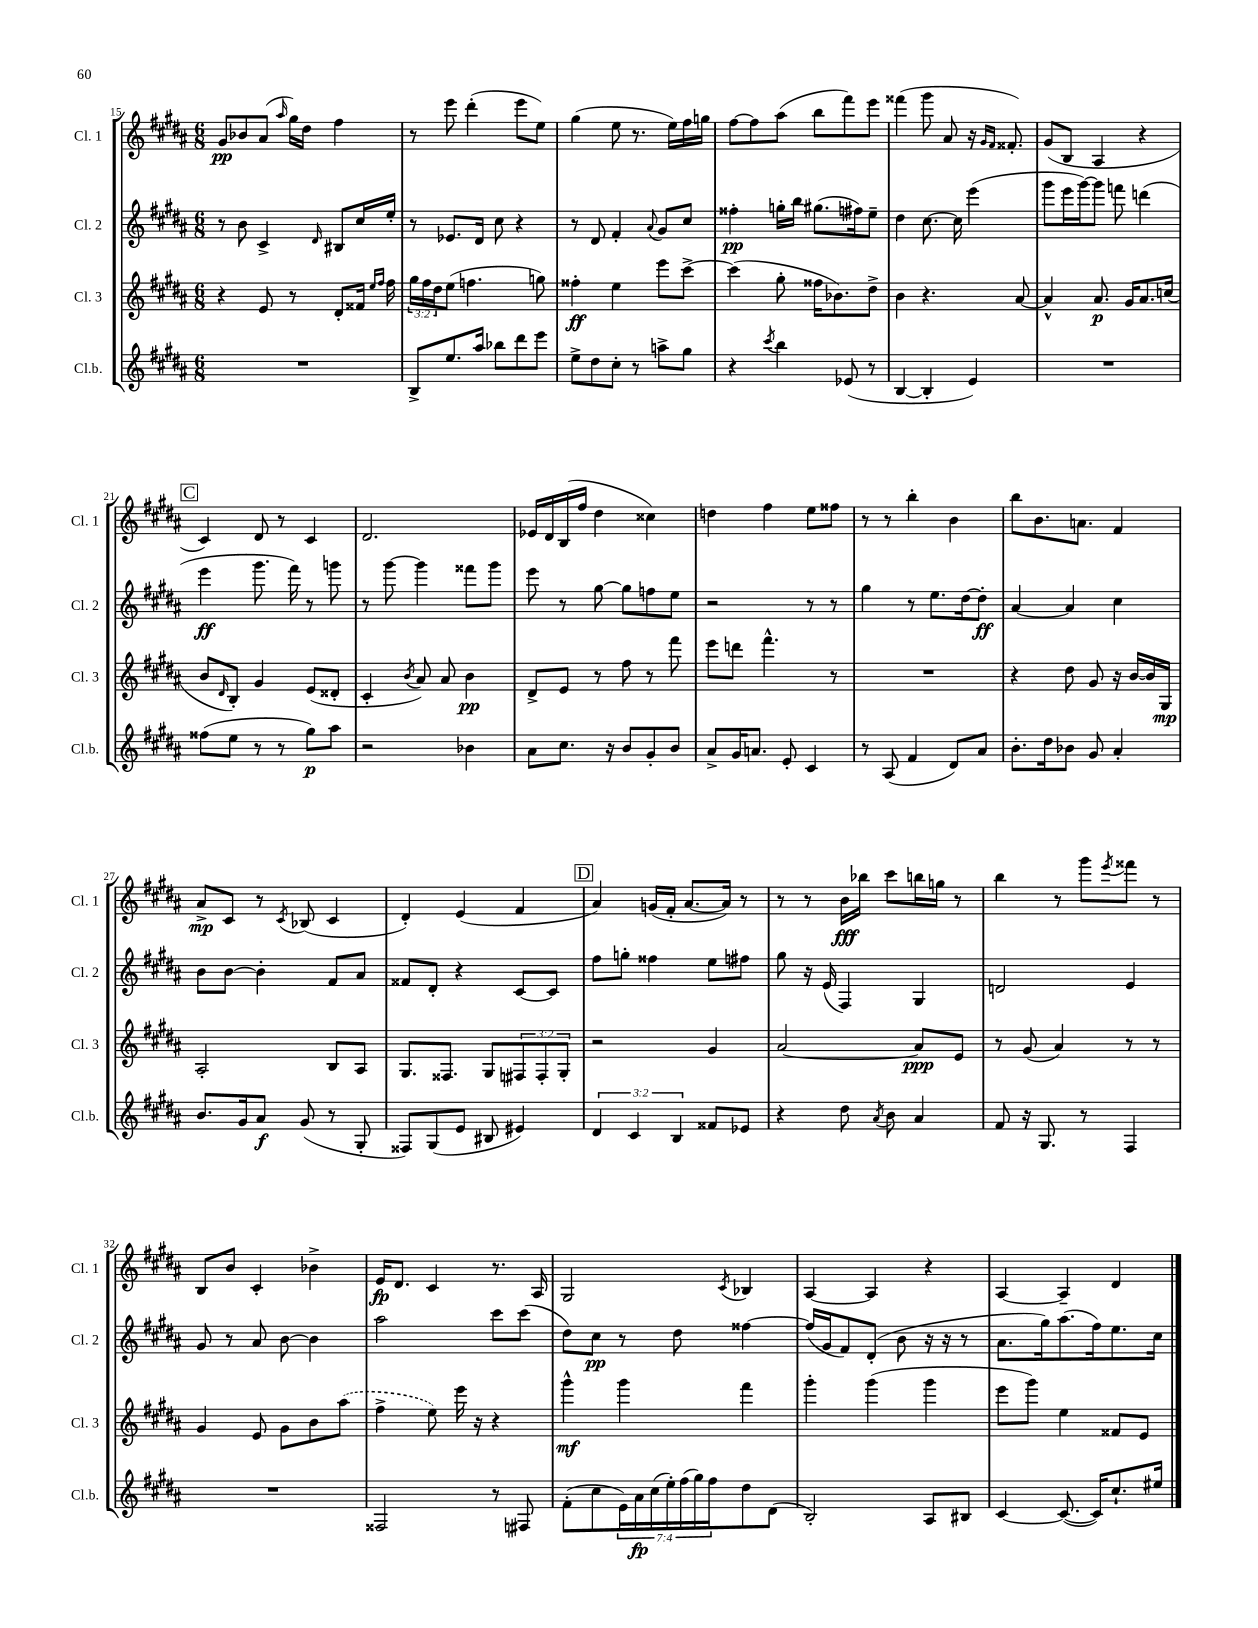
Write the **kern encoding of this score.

**kern	**dynam	**kern	**dynam	**kern	**dynam	**kern	**dynam
*part4	*part4	*part3	*part3	*part2	*part2	*part1	*part1
*staff4	*staff4	*staff3	*staff3	*staff2	*staff2	*staff1	*staff1
*I"Cl.b.	*	*I"Cl. 3	*	*I"Cl. 2	*	*I"Cl. 1	*
*I'Cl.b.	*	*I'Cl. 3	*	*I'Cl. 2	*	*I'Cl. 1	*
*clefG2	*	*clefG2	*	*clefG2	*	*clefG2	*
*k[f#c#g#d#a#]	*	*k[f#c#g#d#a#]	*	*k[f#c#g#d#a#]	*	*k[f#c#g#d#a#]	*
*M6/8	*	*M6/8	*	*M6/8	*	*M6/8	*
=15	=15	=15	=15	=15	=15	=15	=15
2.r	.	4r	.	8r	.	8g#/L	pp
.	.	.	.	8b\	.	8b-X/	.
.	.	8e/	.	4c#^/	.	(8a#/J	.
.	.	.	.	.	.	16qqaa#/	.
.	.	8r	.	.	.	16gg#\LL)	.
.	.	.	.	.	.	16dd#\JJ	.
.	.	.	.	16qqd#/	.	.	.
.	.	8d#'/L	.	8B#X/L	.	4ff#\	.
.	.	16f##X/Jk	.	16cc#/L	.	.	.
.	.	16qqee/LL	.	.	.	.	.
.	.	16qqff#/JJ	.	.	.	.	.
.	.	16ff#\	.	16ee'/JJ	.	.	.
=16	=16	=16	=16	=16	=16	=16	=16
8B^/L	.	24gg#\LL	.	8r	.	8r	.
.	.	24ff#\	.	.	.	.	.
.	.	24dd#\J	.	.	.	.	.
8.ee/	.	(8ee\J	.	8.e-X/L	.	8eee\	.
.	.	4.ffn\	.	.	.	(4ddd#'\	.
16aa#/Jk	.	.	.	16d#/Jk	.	.	.
8bb-X\L	.	.	.	8cc#\	.	.	.
8ddd#\	.	.	.	4r	.	8eee\L	.
8eee\J	.	8ggn\)	.	.	.	8ee\J)	.
=17	=17	=17	=17	=17	=17	=17	=17
8ee^\L	.	4ff##X'\	ff	8r	.	(4gg#\	.
8dd#\	.	.	.	8d#/	.	.	.
8cc#'\J	.	4ee\	.	4f#'/	.	8ee\	.
8r	.	.	.	.	.	8.r	.
.	.	.	.	8qqa#/	.	.	.
8aan^\L	.	8eee\L	.	8g#/L	.	.	.
.	.	.	.	.	.	16ee\LL)	.
8gg#\J	.	[8ccc#^\J	.	8cc#/J	.	16ff#\	.
.	.	.	.	.	.	16ggn\JJ	.
=18	=18	=18	=18	=18	=18	=18	=18
4r	.	(4ccc#\]	.	4ff##X'\	pp	[8ff#\L	.
.	.	.	.	.	.	8ff#\]	.
8qccc#/	.	.	.	.	.	.	.
4bb\	.	8gg#'\	.	16ggn'\LL	.	(8aa#\J	.
.	.	.	.	16bb\JJ	.	.	.
.	.	16ff##X\KL	.	(8.gg#X\L	.	8bb\L	.
.	.	8.b-X\)	.	.	.	.	.
(8e-X/	.	.	.	.	.	8fff#\)	.
.	.	.	.	16ff#X\k)	.	.	.
8r	.	8dd#^\J	.	8ee~\J	.	8eee\J	.
=19	=19	=19	=19	=19	=19	=19	=19
[4B/	.	4b\	.	4dd#\	.	(4fff##X\	.
4B'/]	.	4.r	.	[8.cc#\	.	8ggg#\	.
.	.	.	.	.	.	8a#/	.
.	.	.	.	16cc#\]	.	.	.
4e/)	.	.	.	(4eee\	.	16r	.
.	.	.	.	.	.	16qqg#/LL	.
.	.	.	.	.	.	16qqf#/JJ	.
.	.	.	.	.	.	8.f##X'/)	.
.	.	[8a#/	.	.	.	.	.
=20	=20	=20	=20	=20	=20	=20	=20
2.r	.	4a#^^/]	.	8ggg#\L	.	(8g#/L	.
.	.	.	.	16eee\L	.	8B/J	.
.	.	.	.	[16ggg#\J)	.	.	.
.	.	8.a#/	p	8ggg#\J]	.	4A#/	.
.	.	.	.	8fffn\	.	.	.
.	.	16g#/KL	.	.	.	.	.
.	.	8.a#/	.	(4dddn\	.	4r	.
.	.	(16ccn/Jk	.	.	.	.	.
!!LO:LB:g=z
!!LO:REH:place=s1:t=C
=21	=21	=21	=21	=21	=21	=21	=21
(8ff##X\L	.	8b/L	.	4eee\	ff	4c#/)	.
.	.	16qqd#/	.	.	.	.	.
8ee\J	.	8B'/J)	.	.	.	.	.
8r	.	4g#/	.	8.ggg#\	.	8d#/	.
8r	.	.	.	.	.	8r	.
.	.	.	.	16fff#\)	.	.	.
8gg#\L)	p	(8e/L	.	8r	.	4c#/	.
8aa#\J	.	8d##X'/J	.	8gggn\	.	.	.
=22	=22	=22	=22	=22	=22	=22	=22
2r	.	4c#'/	.	8r	.	2.d#/	.
.	.	.	.	[8ggg#\	.	.	.
.	.	8qb/	.	.	.	.	.
.	.	8a#/)	.	4ggg#\]	.	.	.
.	.	8a#/	.	.	.	.	.
4b-X\	.	4b\	pp	8fff##X\L	.	.	.
.	.	.	.	8ggg#\J	.	.	.
=23	=23	=23	=23	=23	=23	=23	=23
8a#\L	.	8d#^/L	.	8eee\	.	16e-X/LL	.
.	.	.	.	.	.	16d#/	.
8.cc#\J	.	8e/J	.	8r	.	(16B/	.
.	.	.	.	.	.	16ff#/JJ	.
.	.	8r	.	[8gg#\	.	4dd#\	.
16r	.	.	.	.	.	.	.
8b/L	.	8ff#\	.	8gg#\L]	.	.	.
8g#'/	.	8r	.	8ffn\	.	4cc##X\)	.
8b/J	.	8fff#\	.	8ee\J	.	.	.
=24	=24	=24	=24	=24	=24	=24	=24
8a#^/L	.	8eee\L	.	2r	.	4ddn\	.
16g#/K	.	8dddn\J	.	.	.	.	.
8.an/J	.	.	.	.	.	.	.
.	.	4.fff#^^\	.	.	.	4ff#\	.
8e'/	.	.	.	.	.	.	.
4c#/	.	.	.	8r	.	8ee\L	.
.	.	8r	.	8r	.	8ff##X\J	.
=25	=25	=25	=25	=25	=25	=25	=25
8r	.	2.r	.	4gg#\	.	8r	.
(8A#/	.	.	.	.	.	8r	.
4f#/	.	.	.	8r	.	4bb'\	.
.	.	.	.	8.ee\L	.	.	.
8d#/L)	.	.	.	.	.	4b\	.
.	.	.	.	[16dd#\k	.	.	.
8a#/J	.	.	.	8dd#'\J]	ff	.	.
=26	=26	=26	=26	=26	=26	=26	=26
8.b'\L	.	4r	.	[4a#/	.	8bb\L	.
.	.	.	.	.	.	8.b\	.
16dd#\k	.	.	.	.	.	.	.
8b-X\J	.	8dd#\	.	4a#/]	.	.	.
.	.	.	.	.	.	8.an\J	.
8g#/	.	8g#/	.	.	.	.	.
4a#'/	.	16r	.	4cc#\	.	4f#/	.
.	.	[16b/LL	.	.	.	.	.
.	.	16b/]	.	.	.	.	.
.	.	16G#/JJ	mp	.	.	.	.
!!LO:LB:g=z
=27	=27	=27	=27	=27	=27	=27	=27
8.b/L	.	2A#'/	.	8b\L	.	8a#^/L	mp
.	.	.	.	[8b\J	.	8c#/J	.
16g#/k	.	.	.	.	.	.	.
8a#/J	f	.	.	4b'\]	.	8r	.
.	.	.	.	.	.	8qc#/	.
(8g#/	.	.	.	.	.	(8B-X/	.
8r	.	8B/L	.	8f#/L	.	4c#/	.
8G#'/	.	8A#/J	.	8a#/J	.	.	.
=28	=28	=28	=28	=28	=28	=28	=28
8F##X/L)	.	8.G#/L	.	8f##X/L	.	4d#'/)	.
(8G#/	.	.	.	8d#'/J	.	.	.
.	.	8.F##X/J	.	.	.	.	.
8e/J	.	.	.	4r	.	(4e/	.
8B#X/	.	8G#/L	.	.	.	.	.
4e#X/)	.	12F#X/	.	[8c#/L	.	4f#/	.
.	.	12F#'/	.	.	.	.	.
.	.	.	.	8c#/J]	.	.	.
.	.	12G#'/J	.	.	.	.	.
!!LO:REH:place=s1:t=D
=29	=29	=29	=29	=29	=29	=29	=29
6d#/	.	2r	.	8ff#\L	.	4a#/)	.
.	.	.	.	8ggn'\J	.	.	.
6c#/	.	.	.	.	.	.	.
.	.	.	.	4ff##X\	.	(16gn/LL	.
.	.	.	.	.	.	16f#'/JJ	.
6B/	.	.	.	.	.	.	.
.	.	.	.	.	.	[8.a#/L	.
8f##X/L	.	4g#/	.	8ee\L	.	.	.
.	.	.	.	.	.	16a#/Jk])	.
8e-X/J	.	.	.	8ff#X\J	.	8r	.
=30	=30	=30	=30	=30	=30	=30	=30
4r	.	[2a#/	.	8gg#\	.	8r	.
.	.	.	.	16r	.	8r	.
.	.	.	.	(16e/	.	.	.
8dd#\	.	.	.	4F#/)	.	16b\LL	fff
.	.	.	.	.	.	16bb-X\JJ	.
8qa#/	.	.	.	.	.	.	.
8b\	.	.	.	.	.	8ccc#\L	.
4a#/	.	8a#/L]	ppp	4G#/	.	16bbn\L	.
.	.	.	.	.	.	16ggn\JJ	.
.	.	8e/J	.	.	.	8r	.
=31	=31	=31	=31	=31	=31	=31	=31
8f#/	.	8r	.	2dn/	.	4bb\	.
16r	.	(8g#/	.	.	.	.	.
8.G#/	.	.	.	.	.	.	.
.	.	4a#/)	.	.	.	8r	.
8r	.	.	.	.	.	8ggg#\L	.
.	.	.	.	.	.	8qeee/	.
4F#/	.	8r	.	4e/	.	8fff##X\J	.
.	.	8r	.	.	.	8r	.
!!LO:LB:g=z
=32	=32	=32	=32	=32	=32	=32	=32
2.r	.	4g#/	.	8g#/	.	8B/L	.
.	.	.	.	8r	.	8b/J	.
.	.	8e/	.	8a#/	.	4c#'/	.
.	.	8g#\L	.	[8b\	.	.	.
.	.	8b\	.	4b\]	.	4b-X^\	.
.	.	(8aa#\J	.	.	.	.	.
=33	=33	=33	=33	=33	=33	=33	=33
2F##X/	.	4ff#^\	.	2aa#\	.	16e/KL	fp
.	.	.	.	.	.	8.d#/J	.
.	.	8ee\)	.	.	.	4c#/	.
.	.	16eee\	.	.	.	.	.
.	.	16r	.	.	.	.	.
8r	.	4r	.	8ccc#\L	.	8.r	.
8F#X/	.	.	.	(8ccc#\J	.	.	.
.	.	.	.	.	.	16A#/	.
=34	=34	=34	=34	=34	=34	=34	=34
(8f#'\L	.	4ggg#^^\	mf	8dd#\L)	.	2G#/	.
8cc#\	.	.	.	8cc#\J	pp	.	.
28e\L)	.	4ggg#\	.	8r	.	.	.
28a#\	fp	.	.	.	.	.	.
(28cc#\	.	.	.	.	.	.	.
28ee'\)	.	.	.	.	.	.	.
.	.	.	.	8dd#\	.	.	.
(28ff#\	.	.	.	.	.	.	.
28gg#\)	.	.	.	.	.	.	.
28ff#\J	.	.	.	.	.	.	.
.	.	.	.	.	.	8qc#/	.
8dd#\	.	4fff#\	.	[4ff##X\	.	4B-X/	.
(8d#\J	.	.	.	.	.	.	.
=35	=35	=35	=35	=35	=35	=35	=35
2B'/)	.	4ggg#'\	.	(16ff##/LL]	.	[4A#/	.
.	.	.	.	16g#/J	.	.	.
.	.	.	.	8f#/)	.	.	.
.	.	(4ggg#\	.	(8d#'/J	.	4A#/]	.
.	.	.	.	8b\	.	.	.
8A#/L	.	4ggg#\	.	16r	.	4r	.
.	.	.	.	16r	.	.	.
8B#X/J	.	.	.	8r	.	.	.
=36	=36	=36	=36	=36	=36	=36	=36
[4c#/	.	8eee\L	.	8.a#\L	.	[4A#/	.
.	.	8ggg#\J)	.	.	.	.	.
.	.	.	.	16gg#\k)	.	.	.
(8.c#/_	.	4ee\	.	(8.aa#\	.	4A#~/]	.
16c#/KL])	.	.	.	16ff#\k)	.	.	.
8.cc#`/	.	8f##X/L	.	8.ee\	.	4d#/	.
.	.	8e/J	.	.	.	.	.
16ee#X/Jk	.	.	.	16cc#\Jk	.	.	.
==	==	==	==	==	==	==	==
*-	*-	*-	*-	*-	*-	*-	*-
